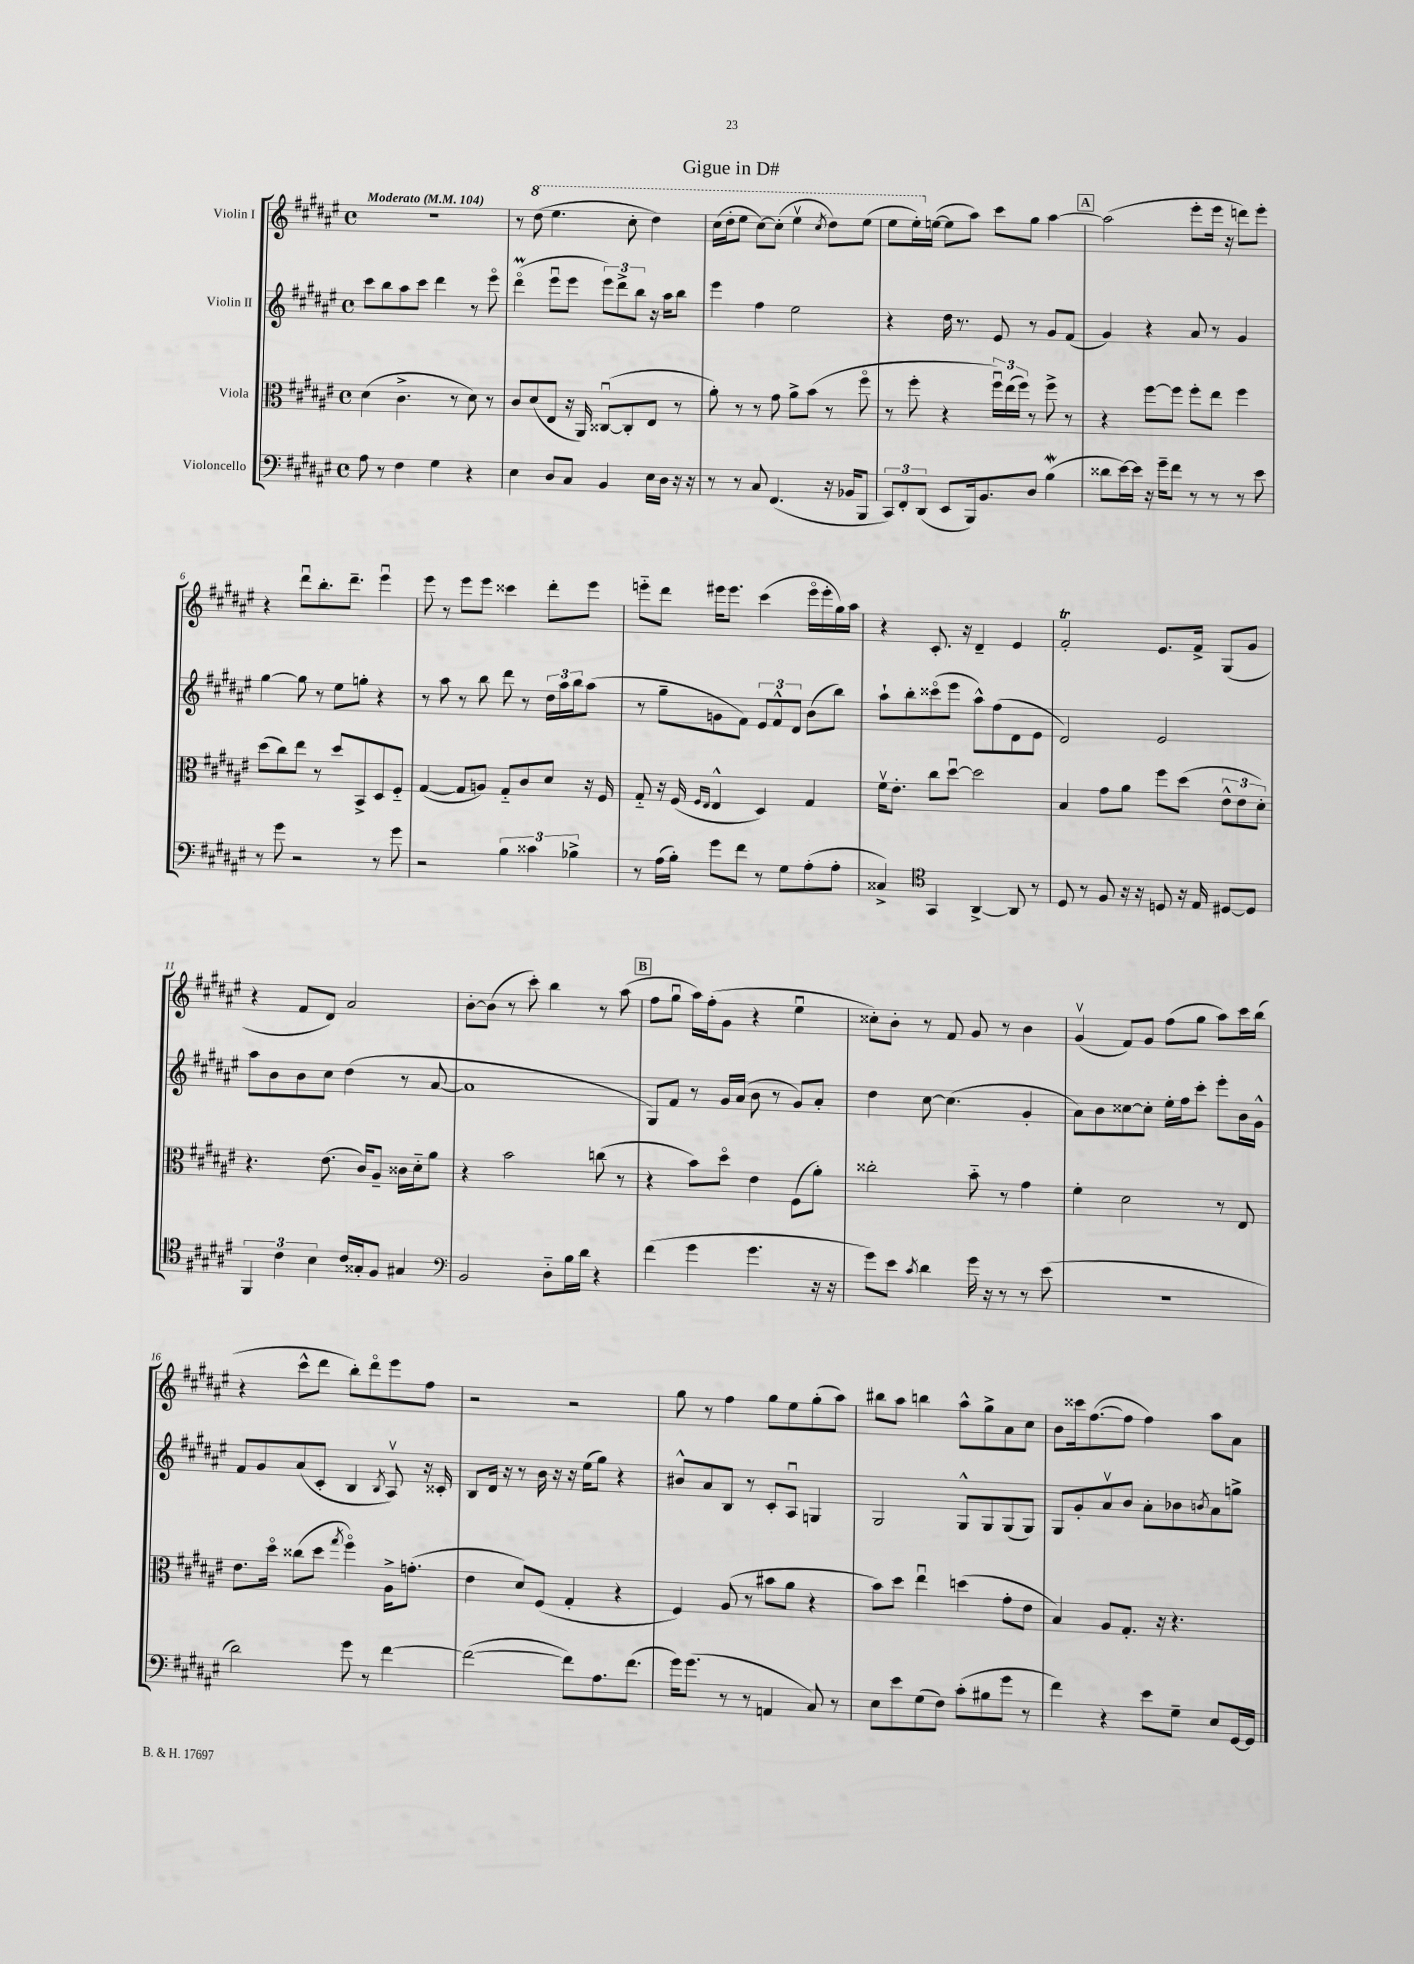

**kern	**kern	**kern	**kern
*staff4	*staff3	*staff2	*staff1
*clefF4	*clefC3	*clefG2	*clefG2
*k[f#c#g#d#a#e#]	*k[f#c#g#d#a#e#]	*k[f#c#g#d#a#e#]	*k[f#c#g#d#a#e#]
*M4/4	*M4/4	*M4/4	*M4/4
*met(c)	*met(c)	*met(c)	*met(c)
*MM104	*MM104	*MM104	*MM104
8A#\	(4d#\	8ccc#\L	1r
8r	.	8bb\	.
4F#\	4.c#^\	8aa#\	.
.	.	8ccc#\J	.
4G#\	.	4ddd#\	.
.	8r	.	.
4r	8d#\)	8r	.
.	8r	8eee#o\	.
=	=	=	=
4E#\	8c#/L	(4ddd#o\	8r
.	(8d#/	.	(8ddd#\
8D#/L	8E#/J	8eee#u\L	4.eee#\
8C#/J	16r	8eee#\J	.
.	16AA#/)	.	.
4BB/	([8C##u/L	12eee#\L)	.
.	.	12ddd#^\	.
.	8C##'/]	.	8ccc#'\
.	.	12bb\J	.
16E#\LL	8E#/J	16r	4ddd#\)
16D#\JJ	.	16aa#\LK	.
16r	8r	8bb\J	.
16r	.	.	.
=	=	=	=
8r	8a#'\)	4eee#\	(16ccc#\LL
.	.	.	16ddd#'\J
8r	8r	.	8eee#\J
8C#/	8r	4ff#\	[8ccc#\L)
(4.FF#/	8g#\	.	(8ccc#'\]J
.	8a#^\L	2ee#\	4eee#v\
.	(8b\J	.	.
.	.	.	8qccc#/
16r	8r	.	8ddd#\L)
16BB-/LK	.	.	.
8BBB/J	8ff#o\	.	(8eee#\J
=	=	=	=
12CC#/L)	8r	4r	8eee#\L
12FF#'/	.	.	.
.	8ff#'\	.	16eee#'\L)
(12DD#/J	.	.	.
.	.	.	([16ee\JJ
8EE#/L	4r	16dd#\	8ee\]L
.	.	8.r	.
16BBB/k)	.	.	8aa#\J)
8.BB/	.	.	.
.	24ff#u\LL)	8e#/	8ccc#\L
.	(24ee#\	.	.
.	24ff#\JJ)	.	.
8D#/J	8r	8r	8gg#\J
(4B\	8ff#^\	8g#/L	[4aa#\
.	8r	(8f#/J	.
=	=	=	=
8d##\L	4r	4g#/)	(2aa#\]
[16e#\L)	.	.	.
16e#\]JJ	.	.	.
16r	[8ff#\L	4r	.
16g#~\LK	.	.	.
8f#\J	8ff#\]J	.	.
8r	8ff#'\L	8a#/	8eee#'\L
8r	8ee#\J	8r	16eee#\Jk
.	.	.	16r
8r	4ff#\	4g#/	8ddd\L)
8e#\	.	.	8eee#'\J
=	=	=	=
8r	(8dd#\L	[4gg#\	4r
8g#\	8cc#\)	.	.
2r	8ee#\J	8gg#\]	8ddd#u\L
.	8r	8r	8.bb'\
.	8dd#/L	8ee#\L	.
.	.	.	8.ddd#~\J
.	8BB^/	8gg'\J	.
8r	8D#/	4r	4eee#u\
8g#\	8F#'~/J	.	.
=	=	=	=
2r	([4G#/	8r	8eee#\
.	.	8aa#\	8r
.	8G#/]L	8r	8eee#\L
.	8A/J)	8bb\	8eee#\J
6B\	8G#'~/L	8ddd#\	4ccc##\
.	8c#/	8r	.
6c##\	.	.	.
.	8d#/J	24dd#\LL	8ddd#'\L
.	.	24aa#\	.
6B-^\	.	24bb\J	.
.	16r	(8aa#\J	8eee#\J
.	16F#/	.	.
=	=	=	=
8r	8G#'~/	8r	8eee'~\L
(16A#\LL	16r	8gg#~\L	8ddd#\J
16B'\JJ)	(16F#/	.	.
.	16qqF#/LL	.	.
.	16qqE#/JJ	.	.
8g#\L	4E#^^/	8g\	16eee#\LK
.	.	.	8.eee#\J
8f#\J	.	8f#\J)	.
8r	4D#/)	12e#/L	(4ccc#\
.	.	12f#^^/	.
8G#\L	.	.	.
.	.	12d#/J	.
(8A#'\	4G#/	(8b\L	16eee#o\LL
.	.	.	16eee#'\
8A#'\J	.	8bb\J)	16gg#\)
.	.	.	16aa#\JJ
=	=	=	=
4C##^/)	16f#v\LK	8aa#`\L	4r
.	8.e#'\J	.	.
.	.	8bb'\	.
*clefC4	*	*	*
4GG#/	8cc#\L	(8ccc##o\	8.c#'/
.	[8dd#u\J	8eee#\J	.
.	.	.	16r
[4AA#^/	2dd#\]	8aa#^^\L)	4d#~/
.	.	(8ff#\	.
8AA#/]	.	8d#\	4e#/
8r	.	8e#\J	.
=	=	=	=
8D#/	4B/	2d#/)	2f#'/
8r	.	.	.
8F#/	8g#\L	.	.
16r	8a#\J	.	.
16r	.	.	.
8D/	8ff#\L	2e#/	8.e#/L
16r	(8dd#\J	.	.
16E#/	.	.	16f#^/Jk
[8D#/L	12e#^^\L	.	(8G#/L
.	12e#\	.	.
8D#/]J	.	.	8g#/J
.	12d#'\J)	.	.
=	=	=	=
6FF#/	4.r	8aa#\L	4r
.	.	8b\	.
6c#\	.	.	.
.	.	8b\	8f#/L
6B\	.	.	.
.	(8.e#\	8cc#\J	8d#/J)
16c#/LL	.	(4dd#\	2a#/
16G##'/J	16c#/LK)	.	.
8F#/J	8A#~/J	.	.
4G#/	16c##\LL	8r	.
.	16d#'~\J	.	.
.	8a#\J	[8a#/	.
=	=	=	=
*clefF4	*	*	*
2BB/	4r	1a#]	[8b'\L
.	.	.	(8b\]J
.	2b\	.	8r
.	.	.	8ccc#'\)
8D#'~\L	.	.	4bb\
16B\L	.	.	.
16d#\JJ	.	.	.
4r	(8cc\	.	8r
.	8r	.	(8aa#\
=	=	=	=
(4f#\	4r	8G#/L)	8ff#\L
.	.	8f#/J	8gg#u\J
4g#\	8b\L)	8r	16aa#\LL)
.	.	.	(16ff#'\J
.	8dd#o\J	16g#/LL	8g#\J
.	.	(16a#/JJ	.
4.g#\	4e#\	8b\	4r
.	.	8r	.
.	(8F#\L	8g#/L)	4ee#u\
16r	8a#'\J)	8a#'/J	.
16r	.	.	.
=	=	=	=
8g#\L)	2cc##'\	4dd#\	8cc##'\L)
8e#\J	.	.	8b'\J
8qc#/	.	.	.
4d#\	.	[8cc#\	8r
.	.	(4.cc#\]	8f#/
16g#\	8b'~\	.	8g#/
16r	.	.	.
8r	8r	.	8r
8r	4g#\	4g#'/	4b\
(8e#\	.	.	.
=	=	=	=
1r	4f#'\	8a#\L)	(4g#v/
.	.	8b\	.
.	2d#\	[8cc##\	8f#/L)
.	.	8cc##'\]J	8g#/J
.	.	16ee#'\LL	(8ff#\L
.	.	16ff#\J	.
.	.	8ccc#'\J	8gg#\J
.	8r	8eee#'\L	8aa#\L)
.	8E#/	16b\L	16ccc#\L
.	.	16g#^^\JJ	(16bb\JJ
=	=	=	=
2d#\)	8.e#\L	8f#/L	4r
.	.	8g#/	.
.	16dd#o\Jk	.	.
.	(8cc##\L	(8a#/	8ccc#^^\L
.	8dd#\J	8c#'/J	8ddd#\J
.	8qgg#/	.	.
8g#\	4ff#o\)	4B/	8bb'\L)
8r	.	.	8ddd#o\
.	.	8qB/	.
[4f#\	16A#^\LK	8A#v/)	8eee#\
.	(8.g'\J	.	.
.	.	16r	8ff#\J
.	.	16c##'/	.
=	=	=	=
(2f#\_	4e#\	8B/L	2r
.	.	16d#/Jk	.
.	.	16r	.
.	8d#/L)	8r	.
.	(8F#/J	16b\	.
.	.	16r	.
8f#\]L)	4G#'/	16r	2r
.	.	(16ee#\LK	.
8.A#\	.	8gg#\J)	.
.	4r	4r	.
(8.f#\J	.	.	.
=	=	=	=
16g#\LK)	4F#/)	8b#^^/L	8gg#\
(8.g#\J	.	.	.
.	.	8a#/	8r
8r	(8A#/	8B/J	4ff#\
8r	8r	8r	.
4AA/	8b#\L	8c#'/L	8gg#\L
.	8a#\J	8A#u/J	8ee#\
8C#/)	4r	4G/	(8gg#'\
8r	.	.	8aa#\J)
=	=	=	=
8E#\L	8b\L)	2G#/	8bb#\L
8e#\	8dd#\J	.	8aa#\J
(8G#\	4ee#u\	.	4bb\
8F#\J)	.	.	.
(8c#'\L	(4dd\	8G#^^/L	8aa#^^\L
8B#\	.	8G#/	8gg#^\
8g#\J	8g#'\L	(8G#/	8a#\
8r	8e#\J	8G#/J)	8cc#\J
=	=	=	=
4f#\)	4B/)	8G#/L	8b\L
.	.	8g#'/	16ccc##\k
.	.	.	([8.ff#\
4r	8A#/L	8a#v/	.
.	8.G#'/J	8b/J	8ff#\]J
8e#\L	.	8a#'\L	4ff#\)
.	16r	.	.
8G#~\J	4.r	8b-\	.
.	.	8qb/	.
8E#/L	.	8a#\	8aa#\L
[16GG#/L	.	8gg^\J	8a#\J
16GG#/]JJ	.	.	.
==	==	==	==
*-	*-	*-	*-
